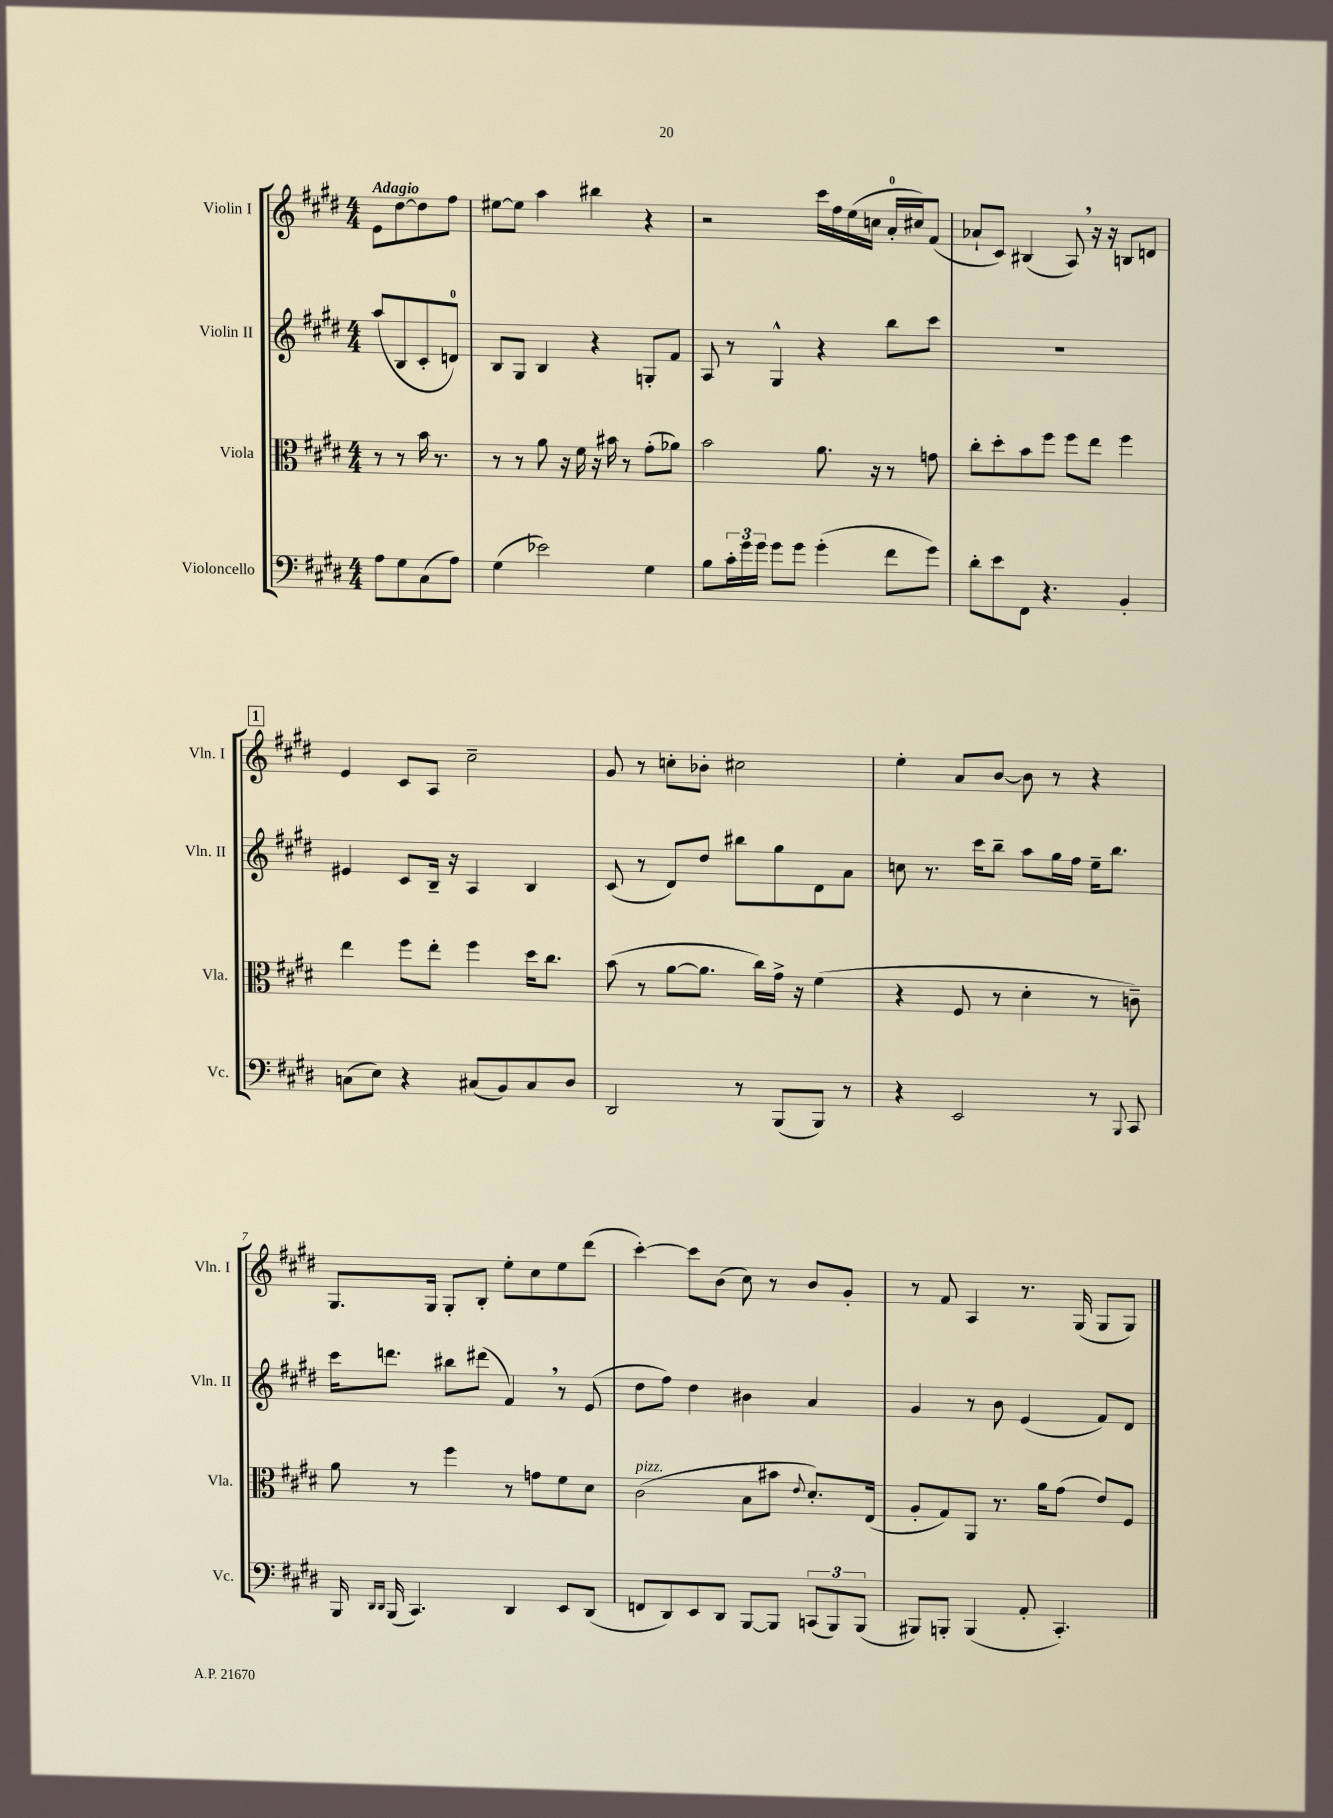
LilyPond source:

<<
\new StaffGroup <<
\new Staff = "s0" \with { instrumentName = "Violin I" shortInstrumentName = "Vln. I" } {
    \clef treble \key e \major \numericTimeSignature \time 4/4 \partial 2 \tempo "Adagio"
    e'8 dis''8~ dis''8 fis''8 |
    eis''8~ eis''8 a''4 bis''4 r4 |
    r2 cis'''16 fis''16 e''16( c''16 a'16-0-. cis''16) fis'8( |
    aes'8-! cis'8) bis4( a8) \breathe r16 r16 b8 d'8 |
    \mark \markup { \box "1" } e'4 cis'8 a8 cis''2-- |
    gis'8 r8 c''8-. bes'8-. cis''2 |
    e''4-. a'8 b'8~ b'8 r8 r4 |
    gis8. gis16 gis8-. b8-. e''8-. cis''8 e''8 dis'''8( |
    cis'''4~-.) cis'''8 b'8( cis''8) r8 b'8 gis'8-. |
    r8 fis'8 a4 r8. gis16( gis8 gis8) \bar "|." |
}
\new Staff = "s1" \with { instrumentName = "Violin II" shortInstrumentName = "Vln. II" } {
    \clef treble \key e \major \numericTimeSignature \time 4/4 \partial 2
    a''8( b8 cis'8-. d'8-0) |
    b8 gis8 b4 r4 g8-. fis'8 |
    a8 r8 gis4-^ r4 b''8 cis'''8 |
    r1 |
    \mark \markup { \box "1" } eis'4 cis'8 b16-- r16 a4 b4 |
    cis'8( r8 dis'8) dis''8 bis''8 gis''8 dis'8 a'8 |
    c''8 r8. cis'''16 b''8-- a''8 gis''16 fis''16 e''16-- b''8. |
    cis'''16 d'''8. bis''8 dis'''8( fis'4) \breathe r8 e'8( |
    dis''8 fis''8) dis''4 bis'4 a'4 |
    gis'4 r8 b'8 e'4( fis'8) dis'8 \bar "|." |
}
\new Staff = "s2" \with { instrumentName = "Viola" shortInstrumentName = "Vla." } {
    \clef alto \key e \major \numericTimeSignature \time 4/4 \partial 2
    r8 r8 b'16 r8. |
    r8 r8 a'8 r16 fis'16 r16 bis'16 r8 gis'8-.( aes'8) |
    b'2 a'8. r16 r8 g'8 |
    cis''8-. dis''8-. b'8 fis''8 fis''8 e''8 fis''4 |
    \mark \markup { \box "1" } e''4 fis''8 e''8-. fis''4 dis''16 cis''8. |
    b'8( r8 a'8~ a'8. cis''16) gis'16-> r16 fis'4( |
    r4 fis8 r8 dis'4-. r8 c'8--) |
    a'8 r8 fis''4 r8 g'8 fis'8 dis'8 |
    cis'2^\markup { \italic "pizz." }( b8 bis'8 \appoggiatura { e'8 } dis'8.-.) e16( |
    a8-. gis8) a,8 r8. a'16 gis'8( e'8) fis8 \bar "|." |
}
\new Staff = "s3" \with { instrumentName = "Violoncello" shortInstrumentName = "Vc." } {
    \clef bass \key e \major \numericTimeSignature \time 4/4 \partial 2
    a8 gis8 cis8( a8) |
    gis4( ees'2) gis4 |
    b8 \tuplet 3/2 { cis'16-. gis'16 gis'16 } gis'8 gis'8 gis'4-.( fis'8 gis'8) |
    dis'8-. e'8 fis,8 r4. b,4-. |
    \mark \markup { \box "1" } c8( e8) r4 cis8( b,8) cis8 dis8 |
    dis,2 r8 b,,8( b,,8) r8 |
    r4 e,2 r8 \appoggiatura { b,,8 } cis,8 |
    b,,16 \grace { dis,16 dis,16 } b,,16( cis,4.) dis,4 e,8 dis,8( |
    f,8 dis,8) e,8 dis,8 b,,8~ b,,8 \tuplet 3/2 { c,8( b,,8) b,,8( } |
    bis,,8) b,,8-. b,,4( a,8-. cis,4.-.) \bar "|." |
}
>>
>>
